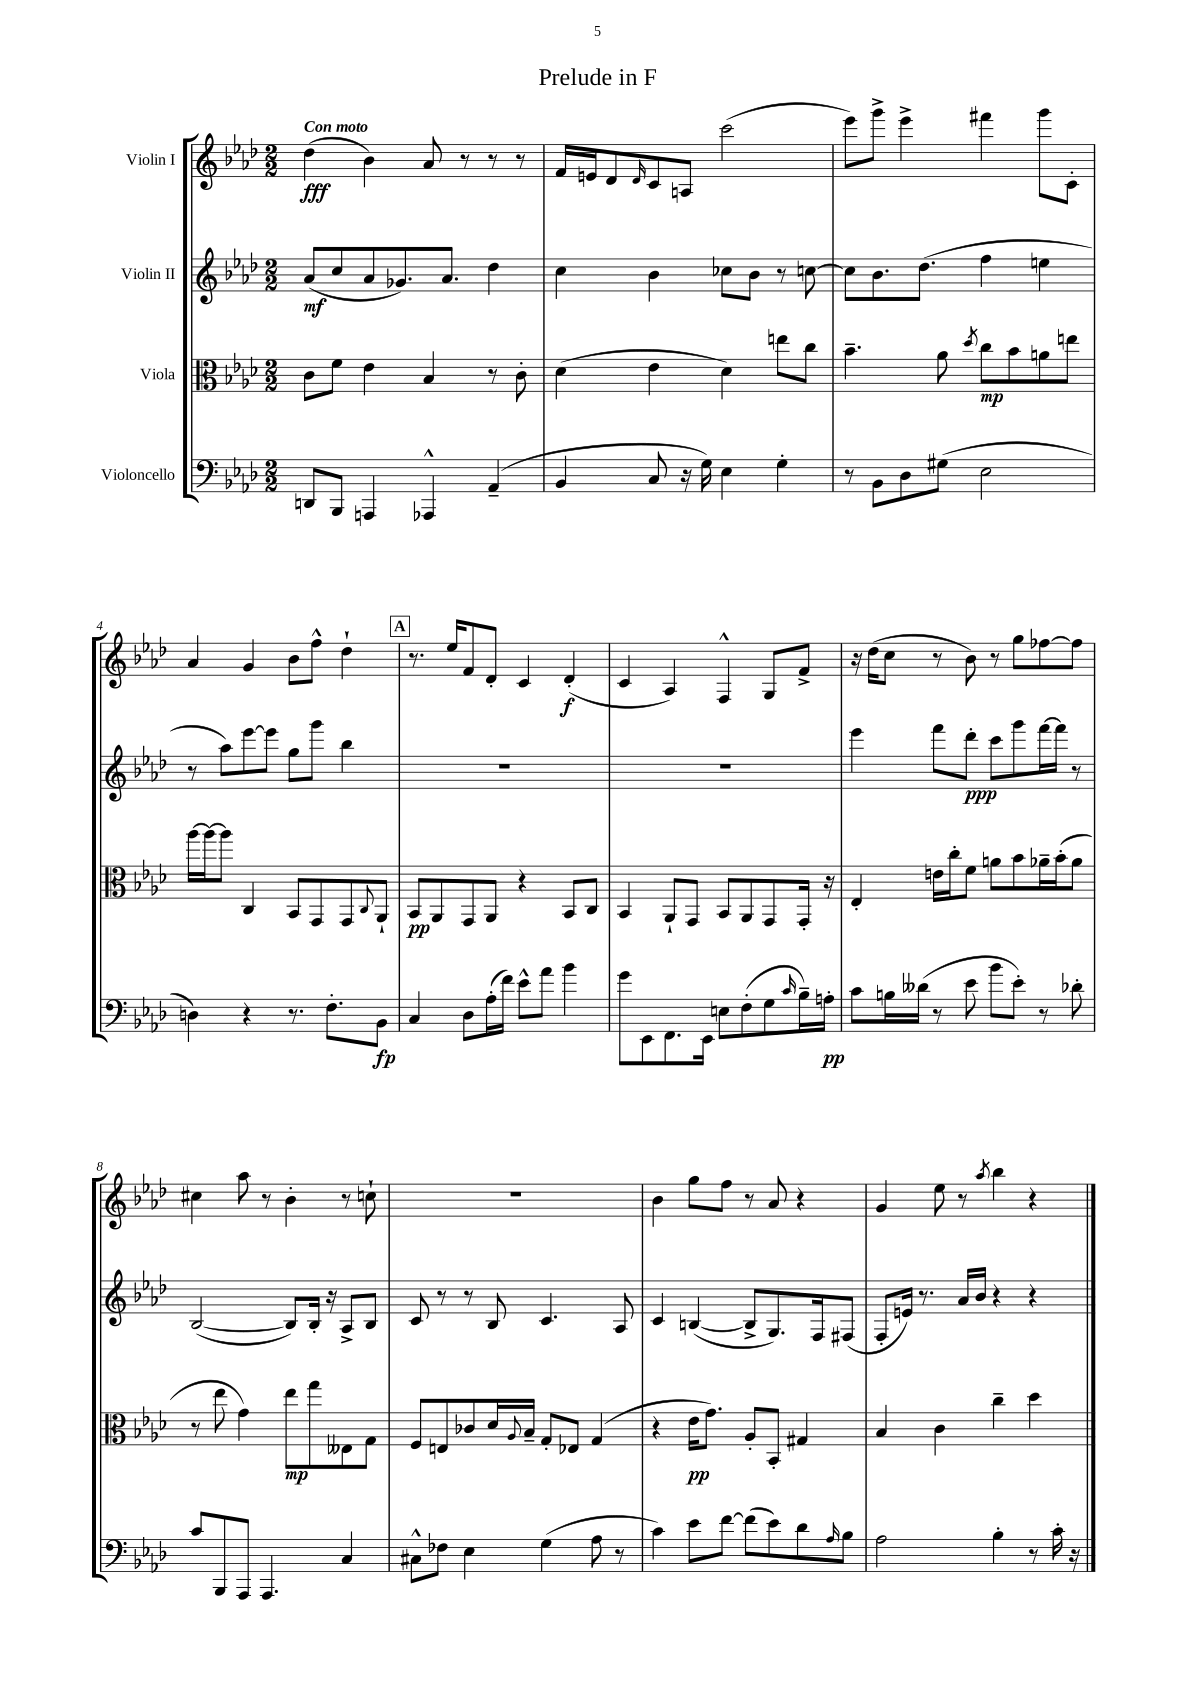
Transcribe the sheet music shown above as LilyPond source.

\header { title = "Prelude in F" }
<<
\new StaffGroup <<
\new Staff = "s0" \with { instrumentName = "Violin I" } {
    \clef treble \key aes \major \numericTimeSignature \time 2/2 \tempo "Con moto"
    des''4\fff( bes'4) aes'8 r8 r8 r8 |
    f'16 e'16 des'8 \grace { des'16 } c'8 a8 c'''2( |
    ees'''8) g'''8-> ees'''4-> fis'''4 g'''8 c'8-. |
    aes'4 g'4 bes'8 f''8-^ des''4-! |
    \mark \markup { \box "A" } r8. ees''16 f'8 des'8-. c'4 des'4-.\f( |
    c'4 aes4) f4-^ g8 f'8-> |
    r16 des''16( c''8 r8 bes'8) r8 g''8 fes''8~ fes''8 |
    cis''4 aes''8 r8 bes'4-. r8 c''8-! |
    R1 |
    bes'4 g''8 f''8 r8 aes'8 r4 |
    g'4 ees''8 r8 \acciaccatura { aes''8 } bes''4 r4 \bar "|." |
}
\new Staff = "s1" \with { instrumentName = "Violin II" } {
    \clef treble \key aes \major \numericTimeSignature \time 2/2
    aes'8\mf( c''8 aes'8 ges'8.) aes'8. des''4 |
    c''4 bes'4 ces''8 bes'8 r8 c''8~ |
    c''8 bes'8. des''8.( f''4 e''4 |
    r8 aes''8) ees'''8~ ees'''8 g''8 g'''8 bes''4 |
    \mark \markup { \box "A" } R1 |
    R1 |
    ees'''4 f'''8 des'''8-.\ppp c'''8 g'''8 f'''16~ f'''16 r8 |
    bes2~( bes8) bes16-. r16 aes8-> bes8 |
    c'8 r8 r8 bes8 c'4. aes8 |
    c'4 b4~( b8-> g8.) f16 fis8( |
    f8-. e'16) r8. aes'16 bes'16 r4 r4 \bar "|." |
}
\new Staff = "s2" \with { instrumentName = "Viola" } {
    \clef alto \key aes \major \numericTimeSignature \time 2/2
    c'8 f'8 ees'4 bes4 r8 c'8-. |
    des'4( ees'4 des'4) e''8 c''8 |
    bes'4.-- aes'8 \acciaccatura { des''8 } c''8\mp bes'8 a'8 e''8 |
    aes''16~ aes''16~ aes''8 c4 bes,8 g,8 g,8 \appoggiatura { c8 } aes,8-! |
    \mark \markup { \box "A" } bes,8\pp aes,8 g,8 aes,8 r4 bes,8 c8 |
    bes,4 aes,8-! g,8 bes,8 aes,8 g,8 g,16-. r16 |
    ees4-. e'16 c''16-. f'8 a'8 bes'8 aes'16-- bes'16-.( aes'8 |
    r8 ees''8 g'4) ees''8\mp g''8 eeses8 g8 |
    f8 e8 ces'8 des'16 \appoggiatura { aes8 } bes16-- g8-. ees8 g4( |
    r4 ees'16\pp g'8.) aes8-. bes,8-. gis4 |
    bes4 c'4 c''4-- des''4 \bar "|." |
}
\new Staff = "s3" \with { instrumentName = "Violoncello" } {
    \clef bass \key aes \major \numericTimeSignature \time 2/2
    d,8 bes,,8 a,,4 aes,,4-^ aes,4--( |
    bes,4 c8 r16 g16) ees4 g4-. |
    r8 bes,8 des8 gis8( ees2 |
    d4) r4 r8. f8.-. bes,8\fp |
    \mark \markup { \box "A" } c4 des8 aes16-.( f'16) ees'8-^ aes'8 bes'4 |
    g'8 ees,8 f,8. ees,16 e8 f8-.( g8 \grace { c'16 } bes16--) a16-.\pp |
    c'8 b16 deses'16( r8 ees'8 bes'8 ees'8-.) r8 des'8-. |
    c'8 bes,,8 aes,,8 aes,,4. c4 |
    cis8-^ fes8 ees4 g4( aes8 r8 |
    c'4) ees'8 f'8~ f'8( ees'8) des'8 \grace { aes16 } bes8 |
    aes2 bes4-. r8 c'16-. r16 \bar "|." |
}
>>
>>
